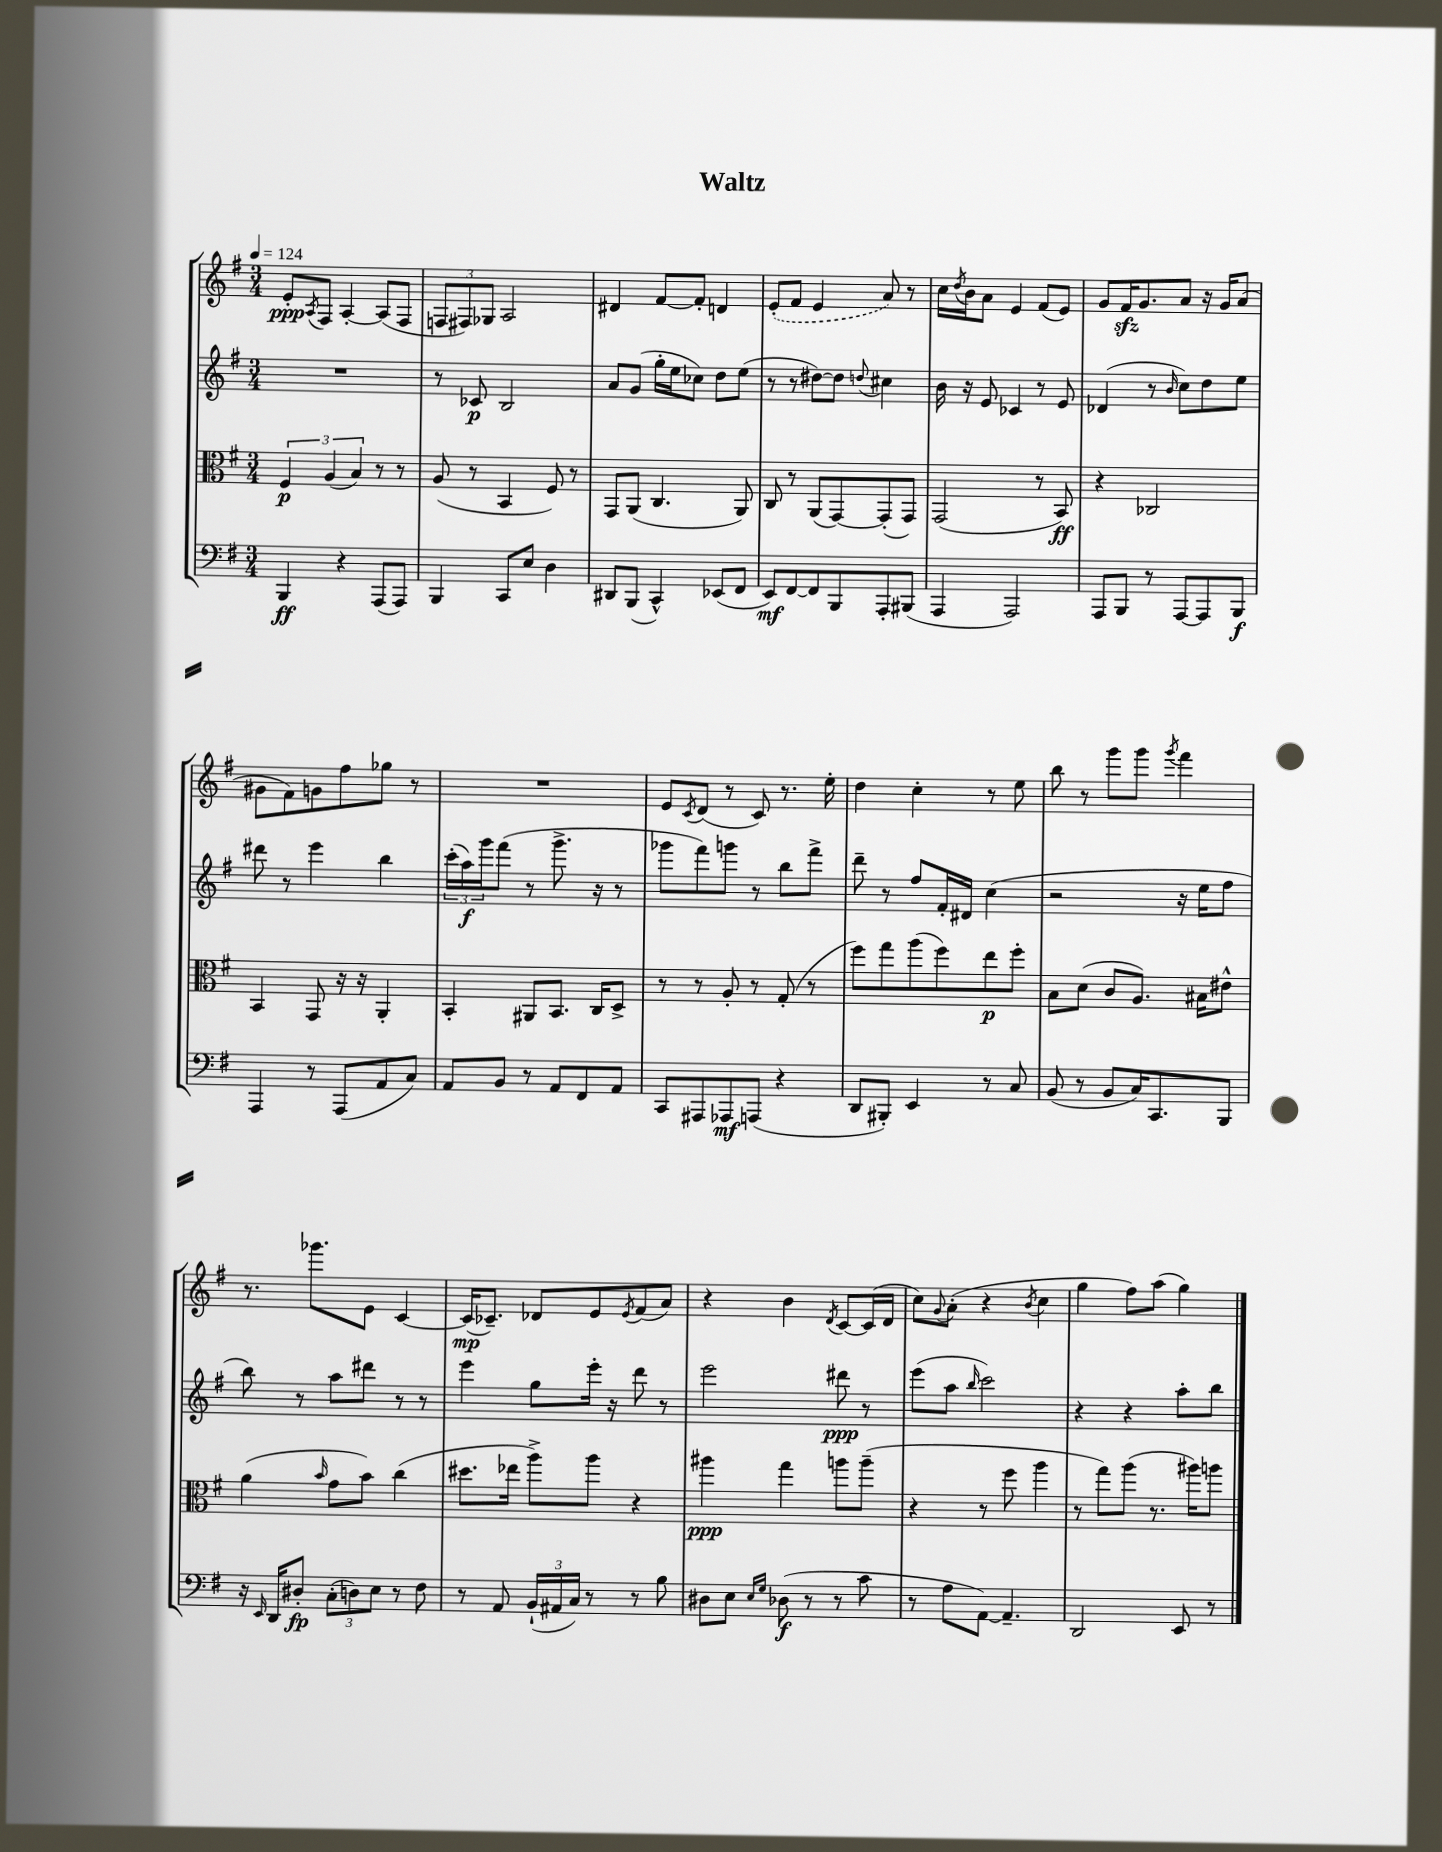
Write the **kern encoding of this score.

**kern	**kern	**kern	**kern
*staff4	*staff3	*staff2	*staff1
*clefF4	*clefC3	*clefG2	*clefG2
*k[f#]	*k[f#]	*k[f#]	*k[f#]
*M3/4	*M3/4	*M3/4	*M3/4
*MM124	*MM124	*MM124	*MM124
4BBB	6F#	2.r	8e'
.	.	.	8qA
.	.	.	8F#
.	(6A	.	.
4r	.	.	[4A'
.	6B)	.	.
(8AAA	8r	.	(8A]
8AAA)	8r	.	8F#
=	=	=	=
4BBB	(8A	8r	12F
.	.	.	12F#)
.	8r	8c-	.
.	.	.	12G-
8CC	4BB	2B	2A
8E	.	.	.
4D	8F#)	.	.
.	8r	.	.
=	=	=	=
8DD#	8GG	8a	4d#
(8BBB	(8AA	(8g	.
4CC^^)	4.C	16gg'	[8f#
.	.	16ee	.
.	.	8cc-)	8f#']
(8EE-	.	8dd	4d
8FF#	8AA)	(8ee	.
=	=	=	=
8EE)	8C	8r	(8e'
[8FF#	8r	8r	8f#
8FF#]	(8AA	[8dd#)	4e
8BBB	[8GG)	8dd#]	.
.	.	8qqdd	.
8AAA'	(8GG']	4cc#	8a)
(8BBB#	8GG)	.	8r
=	=	=	=
4AAA	(2GG	16b	16cc
.	.	.	8qdd
.	.	16r	16b
.	.	8e	8a
2AAA)	.	4c-	4e
.	8r	8r	(8f#
.	8BB)	8e	8e)
=	=	=	=
8AAA	4r	(4d-	8g
8BBB	.	.	16f#
.	.	.	8.g
8r	2C-	8r	.
.	.	16qqb	.
[8AAA	.	8cc)	8a
8AAA]	.	8dd	16r
.	.	.	16g
8BBB	.	8ee	(8a
=	=	=	=
4AAA	4BB	8ddd#	8g#
.	.	8r	8f#)
8r	8GG	4eee	8g
(8AAA	16r	.	8ff#
.	16r	.	.
8AA	4AA'	4bb	8gg-
8C)	.	.	8r
=	=	=	=
8AA	4BB'	(24ccc'	2.r
.	.	24aa)	.
.	.	24ggg	.
8BB	.	(8fff#	.
8r	8AA#	8r	.
8AA	8.BB	8.ggg^	.
8FF#	.	.	.
.	16C	16r	.
8AA	8D^	8r	.
=	=	=	=
8CC	8r	8ggg-	8e
.	.	.	8qc
8AAA#	8r	8fff#)	(8d
8AAA-	8A'	8ggg	8r
(8AAA	8r	8r	8c)
4r	(8G'	8bb	8.r
.	8r	8fff#^	.
.	.	.	16ee'
=	=	=	=
8DD	8ff#)	8ddd~	4dd
8BBB#')	8gg	8r	.
4EE	(8aa	8ff#	4cc'
.	8ff#)	16f#'	.
.	.	16d#	.
8r	8ee	(4cc	8r
8C	8ff#'	.	8ee
=	=	=	=
(8BB	8B	2r	8bb
8r	(8d	.	8r
8BB	8c	.	8ggg
16C)	8.A)	.	8ggg
8.CC	.	.	.
.	.	.	8qggg
.	.	16r	4fff#
.	16B#	16ee	.
8BBB	8e#^^	8ff#	.
=	=	=	=
16r	(4a	8bb)	8.r
16qqEE	.	.	.
16DD	.	.	.
8D#'	.	8r	.
.	.	.	8.ggg-
.	16qqb	.	.
(12C'	8g	8aa	.
12D)	.	.	.
.	8b)	8ddd#	8e
12E	.	.	.
8r	(4cc	8r	[4c
8F#	.	8r	.
=	=	=	=
8r	8.dd#	4eee	(16c]
.	.	.	8.c-~)
8AA	.	.	.
.	16ee-	.	.
(24BB`	8aa^)	8gg	8d-
24AA#	.	.	.
24C)	.	.	.
8r	8aa	16eee'	8e
.	.	16r	.
.	.	.	8qe
8r	4r	8ddd	(8f#
8B	.	8r	8a)
=	=	=	=
8D#	4aa#	2eee	4r
8E	.	.	.
16qqE	.	.	.
16qqG	.	.	.
(8D-	4gg	.	4b
8r	.	.	.
.	.	.	8qd
8r	8aa	8ddd#	[8c
8c	(8aa~	8r	(16c]
.	.	.	16d
=	=	=	=
8r	4r	(8eee	8cc)
.	.	.	8qqg
8A	.	8aa	(8a'
.	.	16qqbb	.
[8AA)	8r	2ccc)	4r
4.AA~]	8ff#	.	.
.	.	.	8qb
.	4aa	.	4cc
=	=	=	=
2DD	8r	4r	4gg
.	8gg)	.	.
.	(8aa	4r	8ff#)
.	8.r	.	(8aa
8EE	.	8aa'	4gg)
.	16aa#)	.	.
8r	8aa	8bb	.
==	==	==	==
*-	*-	*-	*-
